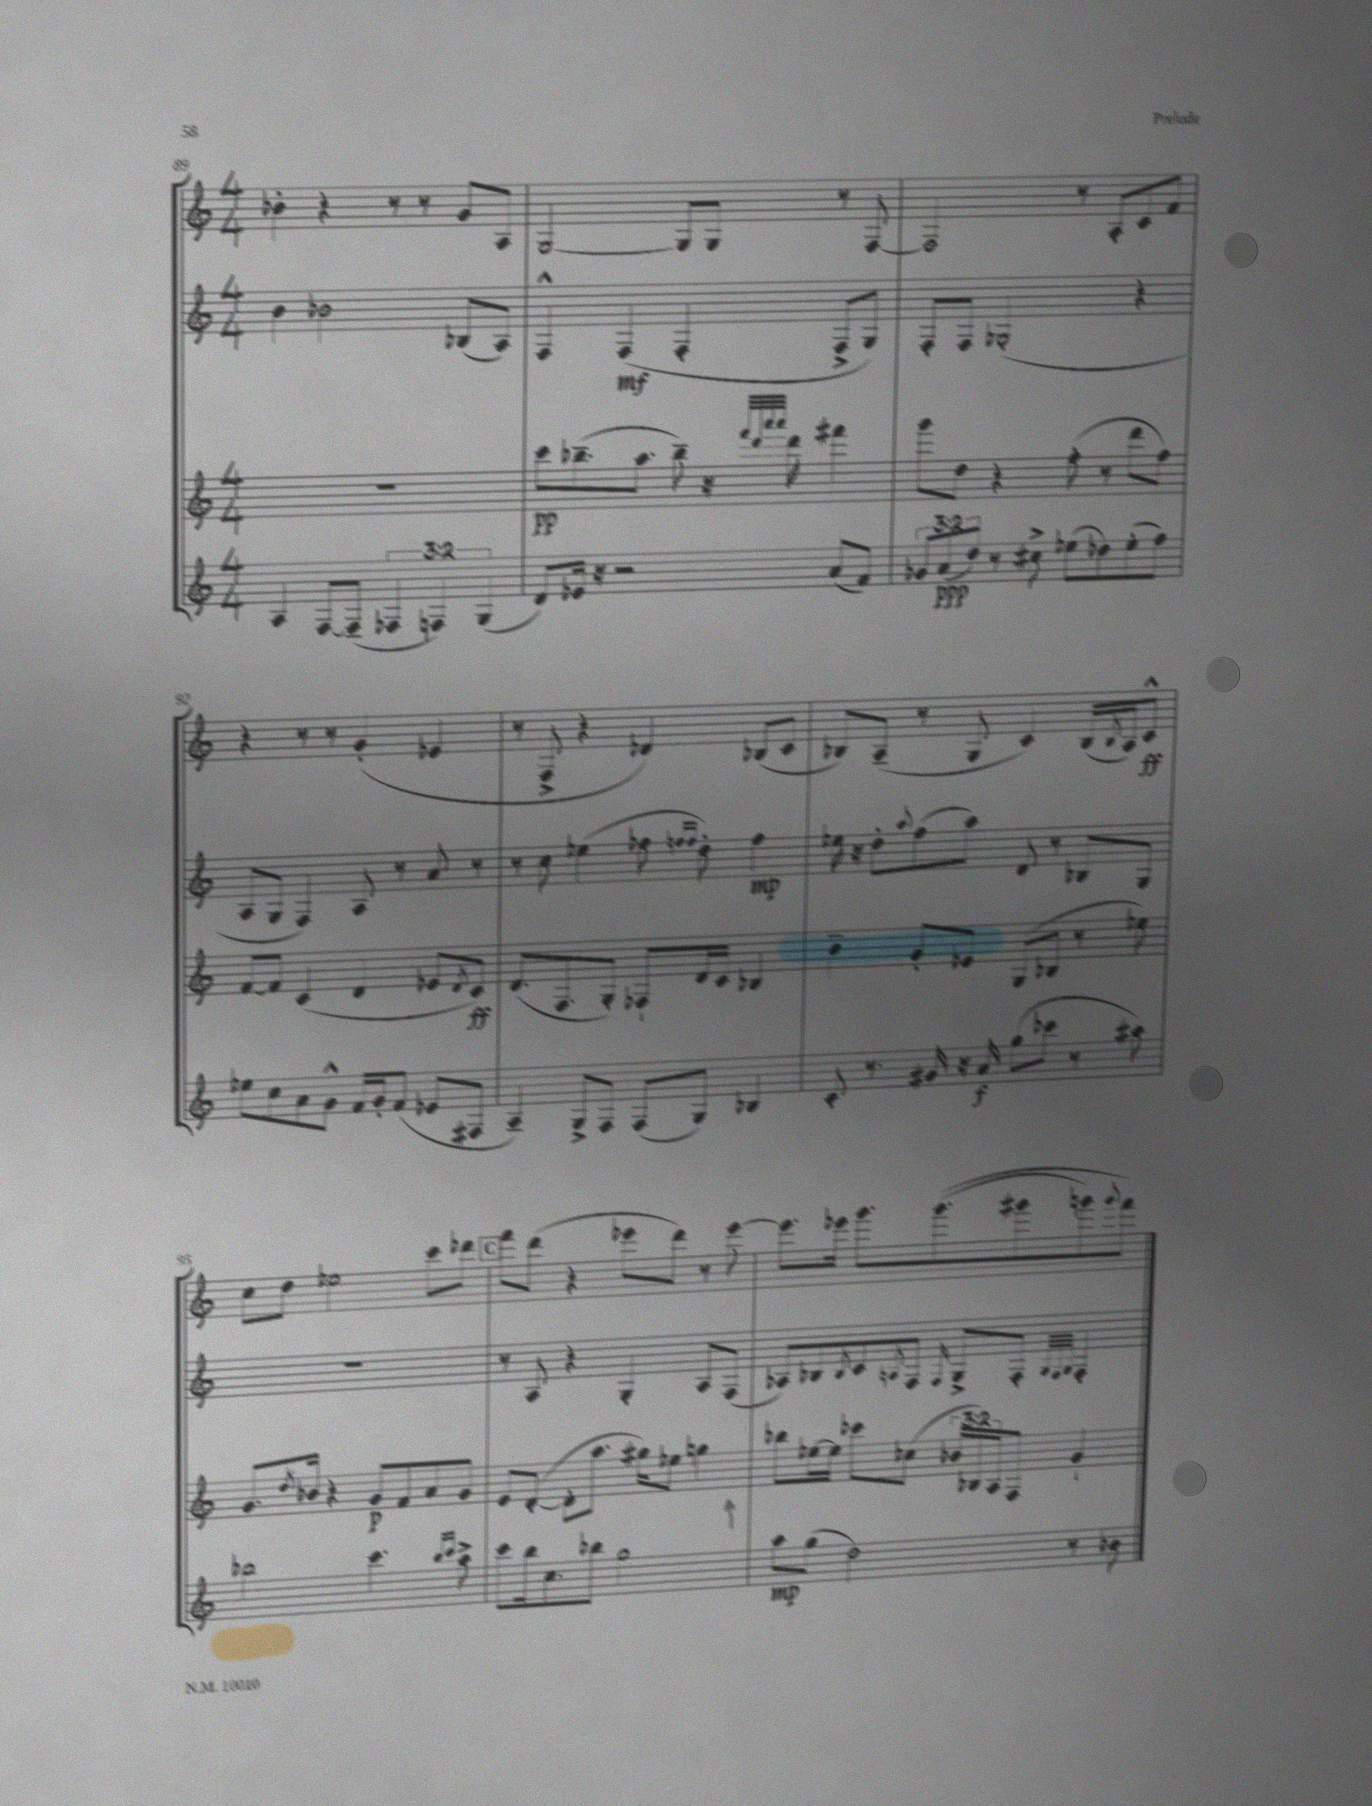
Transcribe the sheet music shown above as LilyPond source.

<<
\new StaffGroup <<
\new Staff = "s0" {
    \clef treble \key c \major \numericTimeSignature \time 4/4
    bes'4-. r4 r8 r8 g'8 a8 |
    g2~ g8 g8 r8 f8~ |
    f2 r8 a8-. c'8 f'8 |
    r4 r8 r8 g'4-.( ees'4 |
    r8 f8-> r4 des'4) bes8( c'8 |
    bes8) a8--( r8 g8 c'4) bes16( \acciaccatura { bes8 } a16) c'8-^\ff |
    c''8 d''8 ees''2 c'''8 des'''8 |
    \mark \markup { \box "C" } f'''8 d'''8( r4 ees'''8 d'''8) r8 ees'''8~ |
    ees'''8. ees'''16 g'''8. g'''8.(\( gis'''8 g'''8) \appoggiatura { g'''8 } f'''8\) \bar "|." |
}
\new Staff = "s1" {
    \clef treble \key c \major \numericTimeSignature \time 4/4
    b'4 bes'2 bes8( a8) |
    f4-^ f4\mf( f4-. f8-> g8) |
    f8-. f8 ges2-.( r4 |
    a8 g8 f4) a8 r8 a'8 r8 |
    r8 c''8 ees''4( fes''8 \grace { f''16 f''16 } d''8-.) f''4\mp |
    ees''16 r16 d''8-. \appoggiatura { a''8 } f''8( a''8) d'8 r8 bes8 g8 |
    R1 |
    \mark \markup { \box "C" } r8 a8 r4 g4-. a8 f8( |
    aes8) bes8 \acciaccatura { bes8 } c'8 \acciaccatura { a8 } f8 \grace { f16 } g8-> f8-. \grace { g32 f32 g32 } f4-. \bar "|." |
}
\new Staff = "s2" {
    \clef treble \key c \major \numericTimeSignature \time 4/4 \override Staff.TupletNumber.text = #tuplet-number::calc-fraction-text
    R1 |
    c'''8\pp bes''8.--( a''8. bes''8--) r16 \grace { f'''32 d'''32 a'''32 a'''32 } d'''16 fis'''4 |
    g'''8 d''8 r4 f''8-.( r8 d'''8 f''8) |
    f'8~ f'8 c'4( d'4 ees'8 \acciaccatura { d'8 } c'8\ff) |
    d'8.( f8. g8-.) fes8-! d'16 c'16 bes4 |
    b'4-- g'8-. ees'8 g8( bes8 r8 ees''8) |
    g'8. \acciaccatura { d''8 } bes'16 r4 g'8\p f'8 a'8 g'8 |
    \mark \markup { \box "C" } e'8 d'8~-.( d'8-. a''8. gis''16) ees''8 g''4 |
    bes''8 ees''16~ ees''16 ces'''8 ces''8( \tuplet 3/2 { bes'16 bes16) a16 } f8 g'4-! \bar "|." |
}
\new Staff = "s3" {
    \clef treble \key c \major \numericTimeSignature \time 4/4 \override Staff.TupletNumber.text = #tuplet-number::calc-fraction-text
    a4 f8~ f8--( \tuplet 3/2 { fes4 f4) g4( } |
    d'8) ees'16 r16 r2 a'8( f'8) |
    \tuplet 3/2 { ges'8 a'8\ppp( d''8) } r8 cis''8-> ees''8( des''8) ees''8-.( f''8) |
    ees''8 c''8 a'8 g'8-^ f'16 g'16-. f'8( ees'8 fis8 |
    a4--) g8-> f8 f8( g8) bes4 |
    c'8-. r8. gis'16 r16 a'16\f g''8( ces'''8 r8 ais''8) |
    bes''2 c'''4. \grace { bes''16 c'''16 } a''8-> |
    \mark \markup { \box "C" } c'''8 b''16 c''8. bes''8 g''2 |
    a''8\mp g''8( d''2) r8 bes'8 \bar "|." |
}
>>
>>
\layout { \context { \Score currentBarNumber = #89 } }
